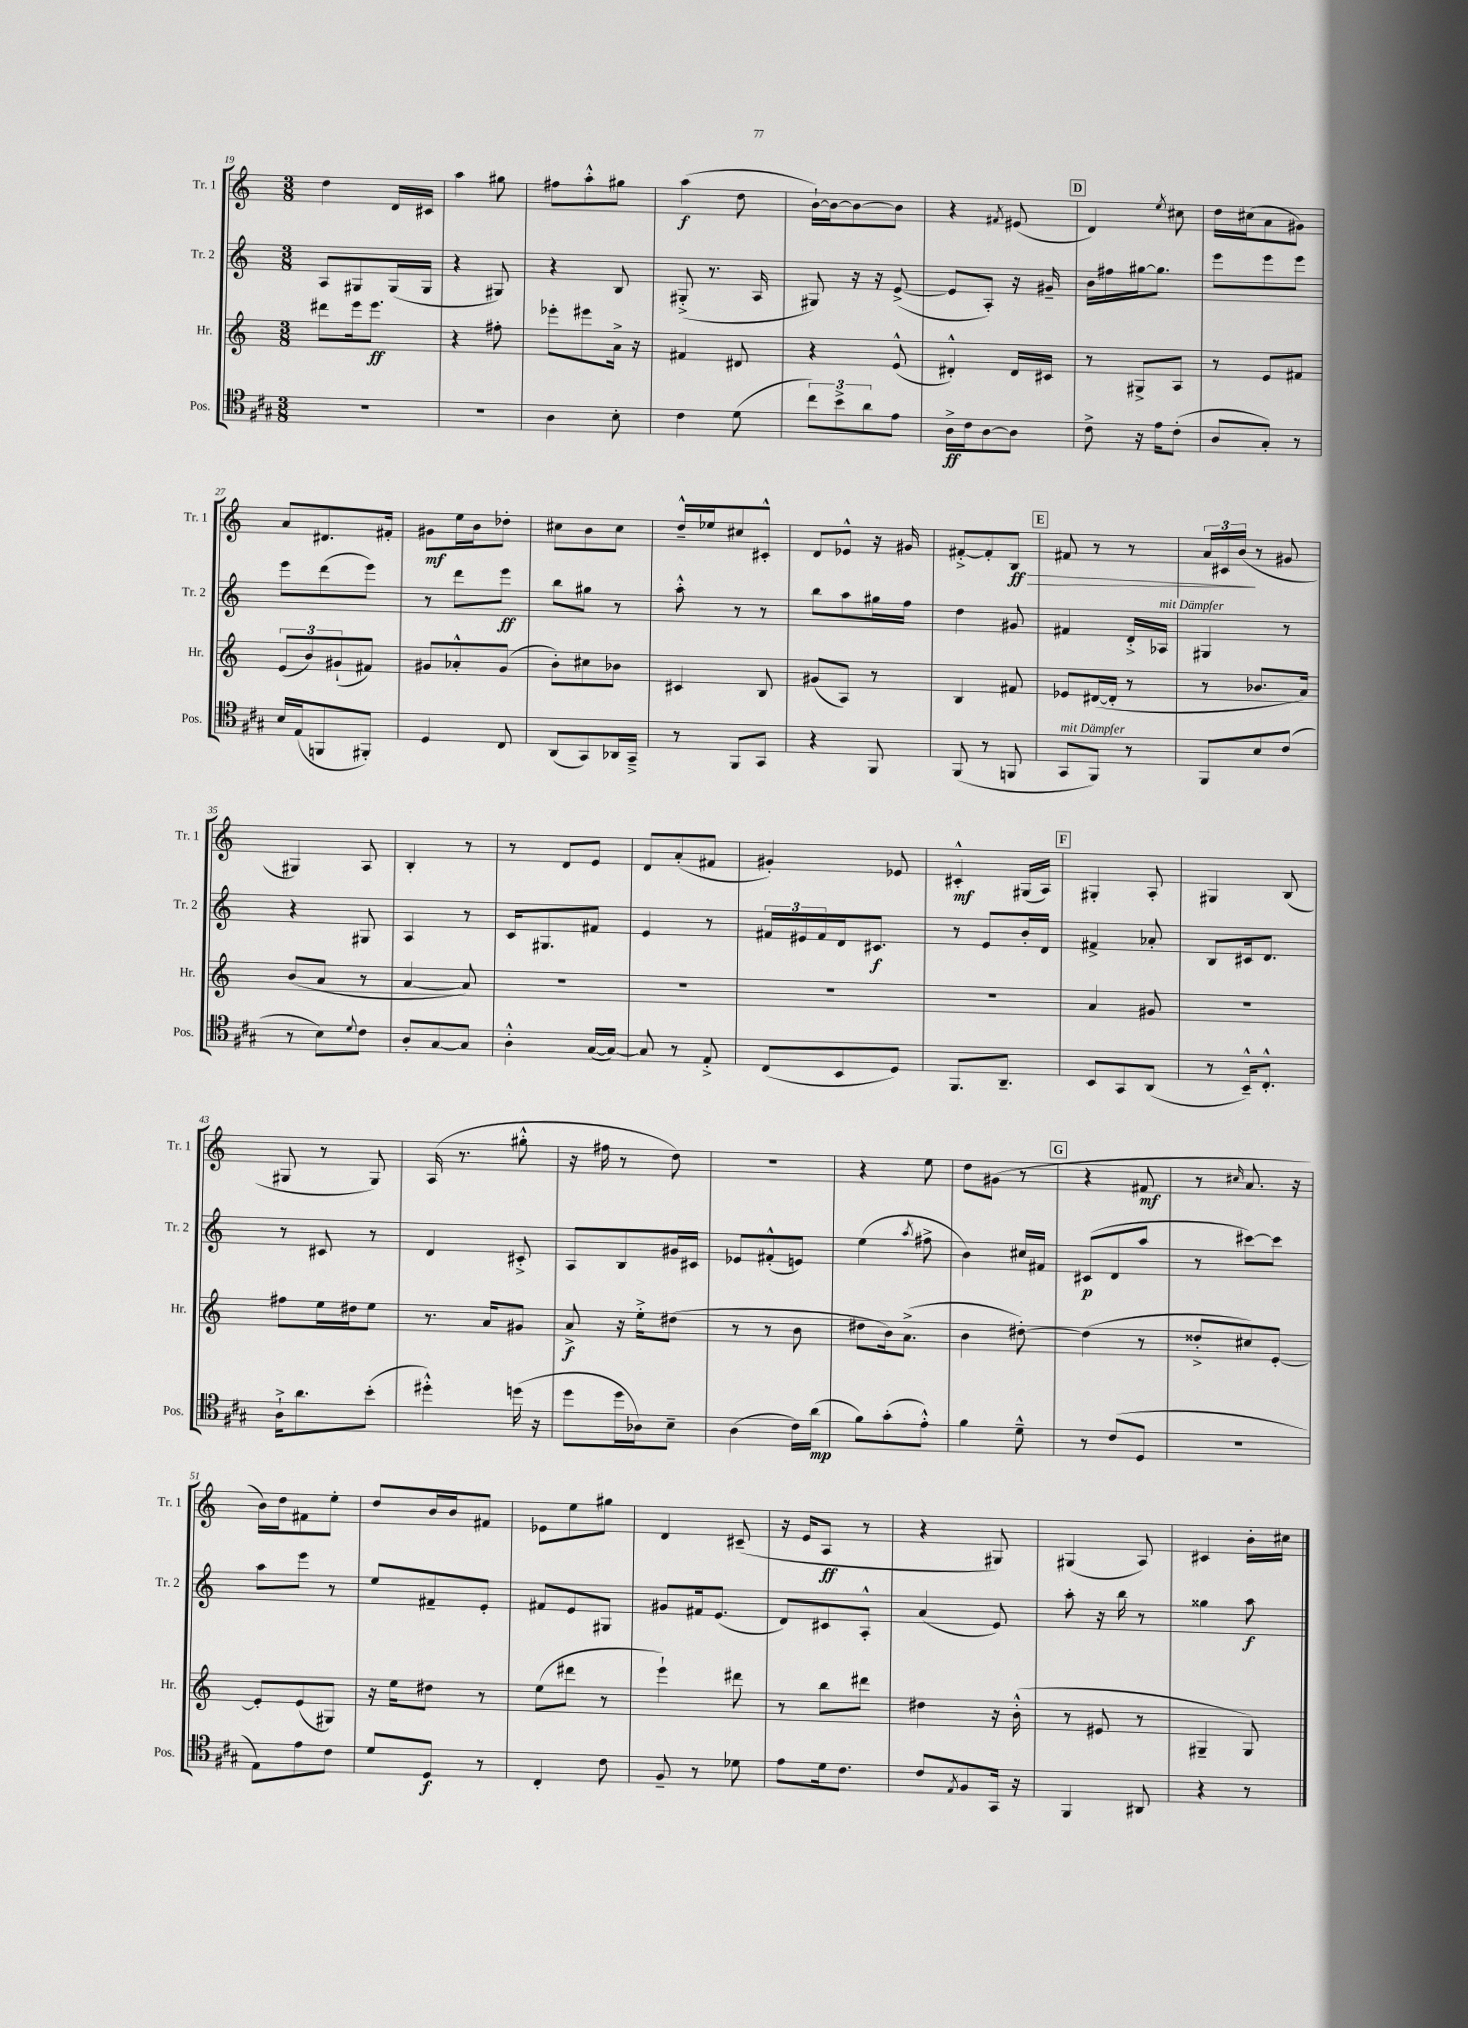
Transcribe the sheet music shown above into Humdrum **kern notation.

**kern	**dynam	**kern	**dynam	**kern	**dynam	**kern	**dynam
*part4	*part4	*part3	*part3	*part2	*part2	*part1	*part1
*staff4	*staff4	*staff3	*staff3	*staff2	*staff2	*staff1	*staff1
*I"Pos.	*	*I"Hr.	*	*I"Tr. 2	*	*I"Tr. 1	*
*I'Pos.	*	*I'Hr.	*	*I'Tr. 2	*	*I'Tr. 1	*
*clefC4	*	*clefG2	*	*clefG2	*	*clefG2	*
*k[f#c#g#]	*	*k[]	*	*k[]	*	*k[]	*
*M3/8	*	*M3/8	*	*M3/8	*	*M3/8	*
=19	=19	=19	=19	=19	=19	=19	=19
4.r	.	8ddd#X\L	.	8A/L	.	4dd\	.
.	.	16eee\k	.	8G#X/	.	.	.
.	.	8.eee\J	ff	.	.	.	.
.	.	.	.	(16G#/L	.	16d/LL	.
.	.	.	.	16G#/JJ	.	16c#X/JJ	.
=20	=20	=20	=20	=20	=20	=20	=20
4.r	.	4r	.	4r	.	4aa\	.
.	.	8ff#X'\	.	8G#X/)	.	8gg#X\	.
=21	=21	=21	=21	=21	=21	=21	=21
4A\	.	8eee-X'\L	.	4r	.	8ff#X\L	.
.	.	8eee#X\	.	.	.	8aa'^^\	.
8B'\	.	16a^\Jk	.	8B/	.	8gg#X\J	.
.	.	16r	.	.	.	.	.
=22	=22	=22	=22	=22	=22	=22	=22
4c#\	.	4f#X/	.	(8G#X'^/	.	(4aa\	f
.	.	.	.	8.r	.	.	.
(8d\	.	8d#X/	.	.	.	8dd\	.
.	.	.	.	16A/	.	.	.
=23	=23	=23	=23	=23	=23	=23	=23
12cc#\L)	.	4r	.	8G#X/)	.	[16b`\LL)	.
.	.	.	.	.	.	16b\J_	.
12b^\	.	.	.	.	.	.	.
.	.	.	.	16r	.	8b\_	.
12a\	.	.	.	.	.	.	.
.	.	.	.	16r	.	.	.
8e\J	.	(8e^^/	.	([8e^/	.	8b\J]	.
=24	=24	=24	=24	=24	=24	=24	=24
16A^\LL	ff	4d#X'^^/)	.	8e/L]	.	4r	.
16c#\J	.	.	.	.	.	.	.
[8A\	.	.	.	8A'/J)	.	.	.
.	.	.	.	.	.	8qf#X/	.
8A\J]	.	16d#/LL	.	16r	.	(8e#X/	.
.	.	16c#X/JJ	.	16g#X~/	.	.	.
!!LO:REH:place=s1:t=D
=25	=25	=25	=25	=25	=25	=25	=25
8c#^\	.	8r	.	16b\LL	.	4d/)	.
.	.	.	.	16ff#X\	.	.	.
16r	.	8G#X^/L	.	[16gg#X\J	.	.	.
16e\KL	.	.	.	8.gg#\J]	.	.	.
.	.	.	.	.	.	8qee/	.
(8c#'\J	.	8A/J	.	.	.	8cc#X\	.
=26	=26	=26	=26	=26	=26	=26	=26
8A/L	.	8r	.	8eee\L	.	16dd\LL	.
.	.	.	.	.	.	(16cc#X\J	.
8G#'/J)	.	8e/L	.	8eee\	.	8a\	.
8r	.	8f#X/J	.	8eee\J	.	8g#X\J)	.
!!LO:LB:g=z
=27	=27	=27	=27	=27	=27	=27	=27
16B/LL	.	(12e/L	.	8eee\L	.	8a/L	.
(16E/J	.	.	.	.	.	.	.
.	.	12b/)	.	.	.	.	.
8FFn/	.	.	.	(8ddd\	.	8.d#X/	.
.	.	(12g#X`/	.	.	.	.	.
8FF#X'/J)	.	8f#X/J)	.	8eee\J)	.	.	.
.	.	.	.	.	.	16f#X'/Jk	.
=28	=28	=28	=28	=28	=28	=28	=28
4D/	.	8g#X/L	.	8r	.	8g#X\L	mf
.	.	8a-X'^^/	.	8ddd\L	.	16ee\L	.
.	.	.	.	.	.	16b\J	.
8C#/	.	(8g#/J	.	8eee\J	ff	8dd-X'\J	.
=29	=29	=29	=29	=29	=29	=29	=29
(8AA/L	.	8b'\L)	.	8bb\L	.	8cc#X\L	.
8GG#/)	.	8cc#X\	.	8gg#X\J	.	8b\	.
16AA-X/L	.	8b-X\J	.	8r	.	8cc#\J	.
16GG#~^/JJ	.	.	.	.	.	.	.
=30	=30	=30	=30	=30	=30	=30	=30
8r	.	4c#X/	.	8aa'^^\	.	16dd~^^/LL	.
.	.	.	.	.	.	16ee-X/J	.
8FF#/L	.	.	.	8r	.	8cc#X/	.
8GG#/J	.	8B/	.	8r	.	8c#X'^^/J	.
=31	=31	=31	=31	=31	=31	=31	=31
4r	.	(8g#X/L	.	8bb\L	.	8d/L	.
.	.	8A/J)	.	8aa\	.	8e-X^^/J	.
8FF#/	.	8r	.	16gg#X\L	.	16r	.
.	.	.	.	16ff\JJ	.	16g#X/	.
=32	=32	=32	=32	=32	=32	=32	=32
(8FF#/	.	4B/	.	4dd\	.	[8f#X'^/L	.
8r	.	.	.	.	.	8f#'/]	.
!	!	!	!	!	!	!	!LO:HP:b
8FFn/	.	8f#X/	.	8g#X/	.	8B/J	> ff
!!LO:REH:place=s1:t=E
=33	=33	=33	=33	=33	=33	=33	=33
!LO:TX:a:i:t=mit Dämpfer	!	!	!	!	!	!	!
8GG#/L	.	8e-X/L	.	4f#X/	.	8f#X/	.
8FF#/J)	.	([16d#X/L	.	.	.	8r	.
.	.	16d#'/JJ]	.	.	.	.	.
8r	.	8r	.	16d'^/LL	.	8r	.
!	!	!	!	!LO:TX:a:i:t=mit Dämpfer	!	!	!
.	.	.	.	16A-X/JJ	.	.	.
=34	=34	=34	=34	=34	=34	=34	=34
8FF#/L	.	8r	.	4G#X/	.	24a/LL	.
.	.	.	.	.	.	24c#X/	.
.	.	.	.	.	.	(24b/JJ	.
8B/	.	8.b-X/L	.	.	.	8r	]
(8c#/J	.	.	.	8r	.	8g#X/	.
.	.	16a/Jk)	.	.	.	.	.
!!LO:LB:g=z
=35	=35	=35	=35	=35	=35	=35	=35
8r	.	(8b/L	.	4r	.	4G#X/)	.
8B\L)	.	8a/J	.	.	.	.	.
8qqd/	.	.	.	.	.	.	.
8c#\J	.	8r	.	8G#X/	.	8A/	.
=36	=36	=36	=36	=36	=36	=36	=36
8A'/L	.	[4a/	.	4A/	.	4B'/	.
[8G#/	.	.	.	.	.	.	.
8G#/J]	.	8a/])	.	8r	.	8r	.
=37	=37	=37	=37	=37	=37	=37	=37
4A'^^\	.	4.r	.	16c/KL	.	8r	.
.	.	.	.	8.G#X/	.	.	.
.	.	.	.	.	.	8d/L	.
([16G#/LL	.	.	.	8f#X/J	.	8e/J	.
16G#/JJ_)	.	.	.	.	.	.	.
=38	=38	=38	=38	=38	=38	=38	=38
8G#/]	.	4.r	.	4e/	.	8d/L	.
8r	.	.	.	.	.	(8a'/	.
8E'^/	.	.	.	8r	.	8f#X/J	.
=39	=39	=39	=39	=39	=39	=39	=39
(8C#/L	.	4.r	.	24f#X/LL	.	4g#X'/)	.
.	.	.	.	24e#X/	.	.	.
.	.	.	.	24f#/	.	.	.
8BB/	.	.	.	16d/J	.	.	.
.	.	.	.	8.c#X/J	f	.	.
8D/J)	.	.	.	.	.	8e-X/	.
=40	=40	=40	=40	=40	=40	=40	=40
8.FF#/L	.	4.r	.	8r	.	4c#X'^^/	mf
.	.	.	.	8e/L	.	.	.
8.AA~/J	.	.	.	.	.	.	.
.	.	.	.	16b'/L	.	(16G#X/LL	.
.	.	.	.	16d/JJ	.	16A/JJ)	.
!!LO:REH:place=s1:t=F
=41	=41	=41	=41	=41	=41	=41	=41
8BB/L	.	4a/	.	4f#X^/	.	4G#X'/	.
8GG#/	.	.	.	.	.	.	.
(8AA/J	.	8g#X/	.	8a-X'/	.	8A'/	.
=42	=42	=42	=42	=42	=42	=42	=42
8r	.	4.r	.	8B/L	.	4G#X/	.
16BB~^^/KL)	.	.	.	16c#X/k	.	.	.
8.C#'^^/J	.	.	.	8.d/J	.	.	.
.	.	.	.	.	.	(8B/	.
!!LO:LB:g=z
=43	=43	=43	=43	=43	=43	=43	=43
16A`^\KL	.	8ff#X\L	.	8r	.	8G#X/	.
8.a\	.	.	.	.	.	.	.
.	.	16ee\L	.	8c#X/	.	8r	.
.	.	16dd#X\J	.	.	.	.	.
(8b'\J	.	8ee\J	.	8r	.	8G#/)	.
=44	=44	=44	=44	=44	=44	=44	=44
4dd#X'^^\)	.	8.r	.	4d/	.	(16A/	.
.	.	.	.	.	.	8.r	.
.	.	16a/KL	.	.	.	.	.
(16ddn\	.	8g#X/J	.	8c#X'^/	.	8gg#X'^^\	.
16r	.	.	.	.	.	.	.
=45	=45	=45	=45	=45	=45	=45	=45
8dd\L	.	8a^/	f	8A/L	.	16r	.
.	.	.	.	.	.	16ff#X\	.
16dd\L	.	16r	.	8B/	.	8r	.
16A-X\J)	.	16ee'^\KL	.	.	.	.	.
8B~\J	.	(8dd#X\J	.	16g#X/L	.	8dd\)	.
.	.	.	.	16c#X/JJ	.	.	.
=46	=46	=46	=46	=46	=46	=46	=46
(4A\	.	8r	.	8e-X/L	.	4.r	.
.	.	8r	.	(8f#X'^^/	.	.	.
16c#\LL)	.	8b\	.	8en/J)	.	.	.
(16a\JJ	mp	.	.	.	.	.	.
=47	=47	=47	=47	=47	=47	=47	=47
8f#\L)	.	8dd#X\L	.	(4ee\	.	4r	.
(8g#'\	.	16b\k)	.	.	.	.	.
.	.	(8.a^\J	.	.	.	.	.
.	.	.	.	8qaa/	.	.	.
8e'^^\J)	.	.	.	8ff#X^\	.	8ee\	.
=48	=48	=48	=48	=48	=48	=48	=48
4f#\	.	4b\	.	4b\)	.	8dd\L	.
.	.	.	.	.	.	(8g#X\J	.
8d~^^\	.	[8dd#X'\)	.	16cc#X/LL	.	8r	.
.	.	.	.	16f#X/JJ	.	.	.
!!LO:REH:place=s1:t=G
=49	=49	=49	=49	=49	=49	=49	=49
8r	.	(4dd#\]	.	(8c#X/L	p	4r	.
(8c#/L	.	.	.	8d/	.	.	.
8D/J	.	8r	.	8aa/J	.	8f#X/	mf
=50	=50	=50	=50	=50	=50	=50	=50
4.r	.	8dd##X'^/L	.	8r	.	8r	.
.	.	.	.	.	.	16qqcc#X/	.
.	.	8cc#X/)	.	[8ccc#X\L)	.	8.a/	.
.	.	[8e'/J	.	8ccc#\J]	.	.	.
.	.	.	.	.	.	16r	.
!!LO:LB:g=z
=51	=51	=51	=51	=51	=51	=51	=51
8E\L)	.	8e'/L]	.	8aa\L	.	16b\LL)	.
.	.	.	.	.	.	16dd\J	.
8e\	.	(8e/	.	8eee\J	.	8f#X\	.
8c#\J	.	8G#X/J)	.	8r	.	8ee'\J	.
=52	=52	=52	=52	=52	=52	=52	=52
8d/L	.	16r	.	8ee/L	.	8dd/L	.
.	.	16ee\KL	.	.	.	.	.
8D/J	f	8dd#X\J	.	8f#X~/	.	16b/L	.
.	.	.	.	.	.	16b/J	.
8r	.	8r	.	8e'/J	.	8f#X/J	.
=53	=53	=53	=53	=53	=53	=53	=53
4C#'/	.	(8ee\L	.	8f#X/L	.	8e-X\L	.
.	.	8ddd#X\J	.	8e/	.	8ee\	.
8c#\	.	8r	.	8G#X/J	.	8gg#X\J	.
=54	=54	=54	=54	=54	=54	=54	=54
8F#~/	.	4eee`\)	.	8g#X/L	.	4d/	.
8r	.	.	.	16f#X/k	.	.	.
.	.	.	.	(8.e/J	.	.	.
8d-X\	.	8ddd#X\	.	.	.	(8c#X~/	.
=55	=55	=55	=55	=55	=55	=55	=55
8e\L	.	8r	.	8d/L)	.	16r	.
.	.	.	.	.	.	16e/KL	.
16d\k	.	8bb\L	.	8c#X/	.	8A/J	ff
8.c#\J	.	.	.	.	.	.	.
.	.	8ddd#X\J	.	8A'^^/J	.	8r	.
=56	=56	=56	=56	=56	=56	=56	=56
8c#/L	.	4dd#X\	.	(4a/	.	4r	.
8qE/	.	.	.	.	.	.	.
8F#/	.	.	.	.	.	.	.
16GG#/Jk	.	16r	.	8e/)	.	8G#X/)	.
16r	.	(16b'^^\	.	.	.	.	.
=57	=57	=57	=57	=57	=57	=57	=57
4FF#/	.	8r	.	8aa'\	.	(4G#X/	.
.	.	8e#X/	.	16r	.	.	.
.	.	.	.	16bb\	.	.	.
8AA#X/	.	8r	.	8r	.	8A/)	.
=58	=58	=58	=58	=58	=58	=58	=58
4r	.	4G#X~/	.	4gg##X\	.	4c#X/	.
8r	.	8G#/)	.	8aa\	f	16b'\LL	.
.	.	.	.	.	.	16cc#X\JJ	.
==	==	==	==	==	==	==	==
*-	*-	*-	*-	*-	*-	*-	*-
